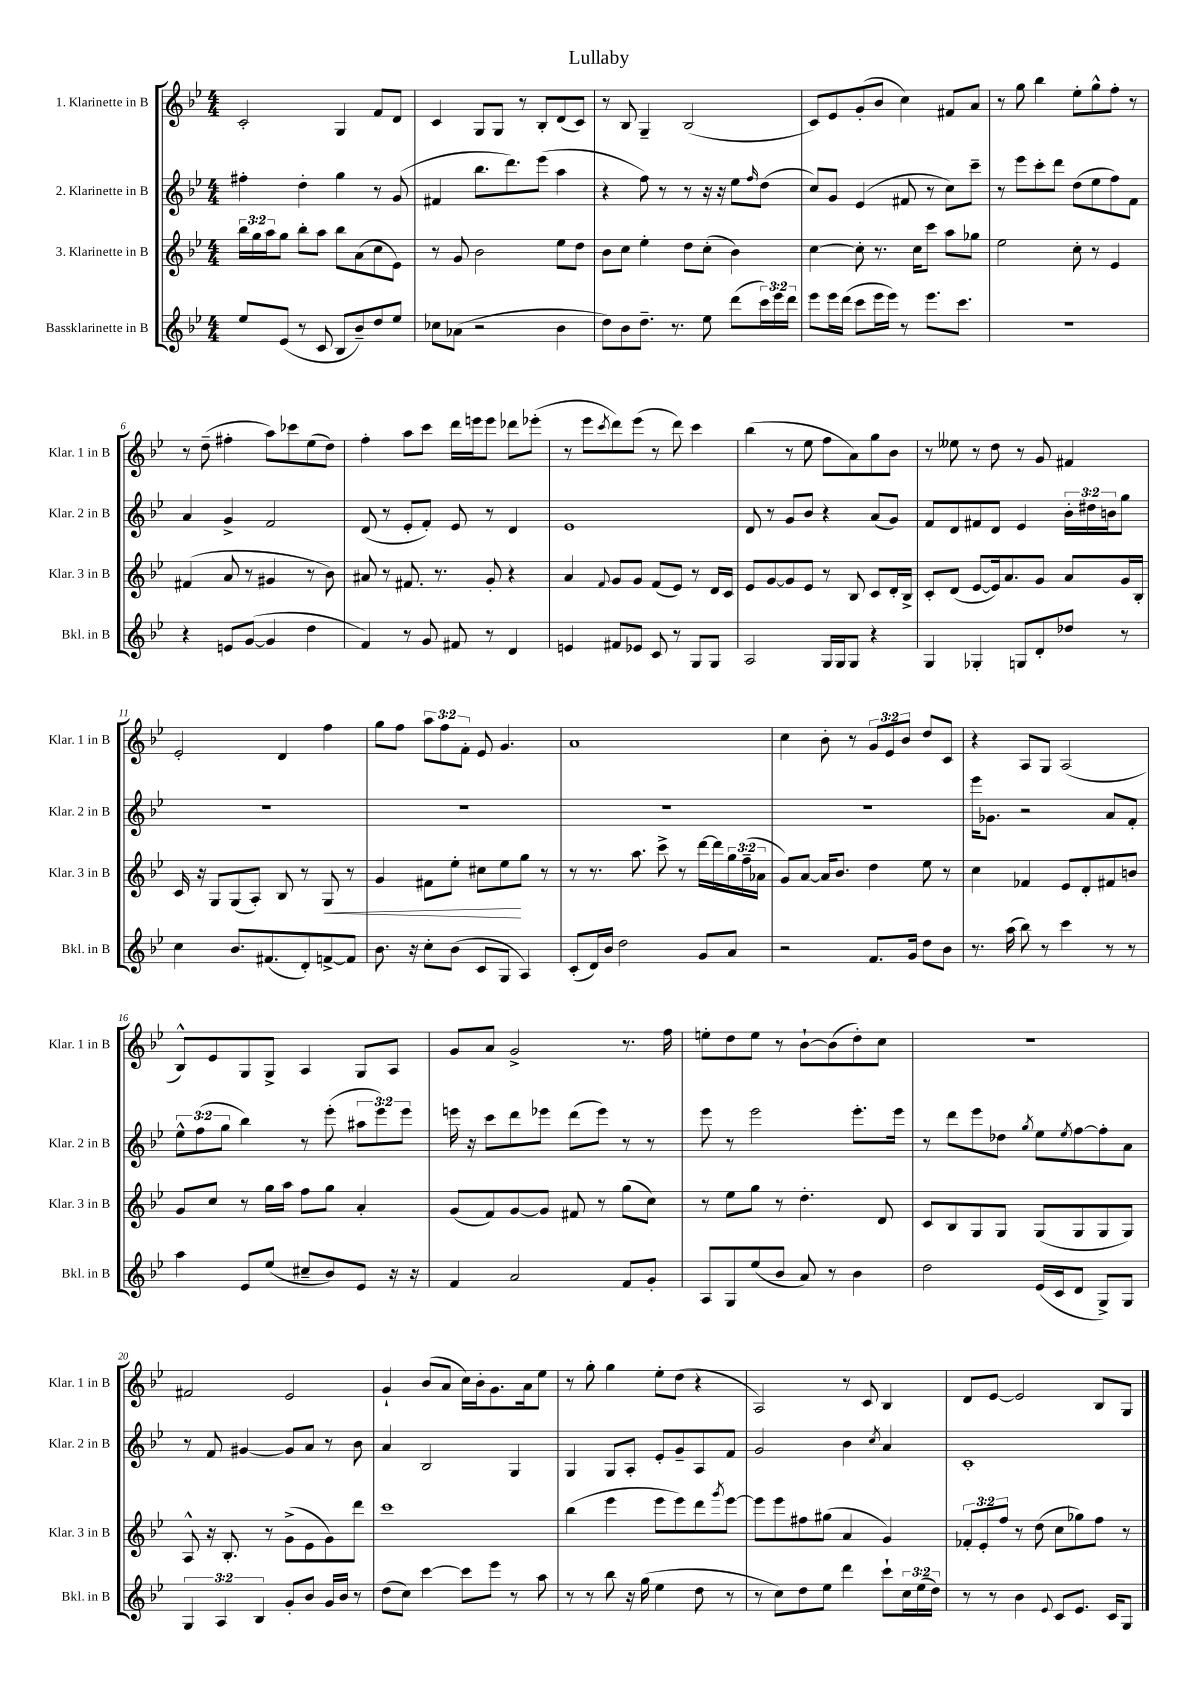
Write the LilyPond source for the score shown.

\header { title = "Lullaby" }
<<
\new StaffGroup <<
\new Staff = "s0" \with { instrumentName = "1. Klarinette in B" shortInstrumentName = "Klar. 1 in B" } {
    \clef treble \key bes \major \numericTimeSignature \time 4/4 \override Staff.TupletNumber.text = #tuplet-number::calc-fraction-text
    c'2-. g4 f'8 d'8 |
    c'4 g8 g8 r8 bes8-. d'8( c'8) |
    r8 bes8 g4-- bes2( |
    c'8) ees'8 g'8-.( bes'8 c''4) fis'8 a'8 |
    r8 g''8 bes''4 ees''8-. g''8-^ f''8-. r8 |
    r8 d''8--( fis''4-. a''8) ces'''8 ees''8( d''8) |
    f''4-. a''8 c'''8 d'''16 e'''16 e'''8 des'''8 ees'''8-.( |
    r8 ees'''8 \acciaccatura { c'''8 } d'''8) ees'''8( r8 d'''8) c'''4 |
    bes''4( r8 ees''8 f''8 a'8) g''8 bes'8 |
    r8 eeses''8 r8 d''8 r8 g'8 fis'4 |
    ees'2-. d'4 f''4 |
    g''8 f''8 \tuplet 3/2 { a''8 f''8 f'8-. } ees'8 g'4. |
    a'1 |
    c''4 bes'8-. r8 \tuplet 3/2 { g'8 ees'8 bes'8 } d''8 c'8 |
    r4 a8 g8 a2( |
    bes8-^) ees'8 g8 g8-> a4 g8 a8 |
    g'8 a'8 g'2-> r8. f''16 |
    e''8-. d''8 e''8 r8 bes'8~-! bes'8( d''8-.) c''8 |
    R1 |
    fis'2 ees'2 |
    g'4-! bes'8( a'8 c''16) bes'16-. g'8. a'16 ees''8 |
    r8 g''8-. g''4 ees''8-. d''8( r4 |
    a2) r8 c'8 bes4 |
    d'8 ees'8~ ees'2 bes8 g8 \bar "|." |
}
\new Staff = "s1" \with { instrumentName = "2. Klarinette in B" shortInstrumentName = "Klar. 2 in B" } {
    \clef treble \key bes \major \numericTimeSignature \time 4/4 \override Staff.TupletNumber.text = #tuplet-number::calc-fraction-text
    fis''4-. d''4-. g''4 r8 g'8( |
    fis'4 bes''8. d'''8.) ees'''8( a''4 |
    r4 f''8) r8 r8 r16 r16 ees''8 \grace { f''16 } d''8( |
    c''8) g'8 ees'4( fis'8 r8 c''8) c'''8-- |
    r8 ees'''8 c'''8-. d'''8 d''8( ees''8 f''8) f'8 |
    a'4 g'4-> f'2 |
    d'8( r8 ees'8-. f'8-.) ees'8 r8 d'4 |
    ees'1 |
    d'8 r8 g'8 bes'8 r4 a'8( g'8) |
    f'8 d'8 fis'8 d'8 ees'4 \tuplet 3/2 { bes'16-. dis''16 b'16 } g''8 |
    R1 |
    R1 |
    R1 |
    R1 |
    ees'''16 ges'8. r2 a'8 f'8-. |
    \tuplet 3/2 { ees''8-^ f''8( g''8 } bes''4) r8 ees'''8-.( \tuplet 3/2 { ais''8 ees'''8) ees'''8 } |
    e'''16 r16 c'''8 d'''8 ees'''8 d'''8( ees'''8) r8 r8 |
    ees'''8 r8 ees'''2 ees'''8.-. ees'''16 |
    r8 d'''8 ees'''8 des''8 \acciaccatura { g''8 } ees''8 \acciaccatura { ees''8 } f''8~ f''8-. a'8 |
    r8 f'8 gis'4~ gis'8 a'8 r8 bes'8 |
    a'4 bes2 g4 |
    g4 g8 a8-. ees'8-. g'8-- a8 f'8 |
    g'2 bes'4 \acciaccatura { c''8 } a'4 |
    c'1-. \bar "|." |
}
\new Staff = "s2" \with { instrumentName = "3. Klarinette in B" shortInstrumentName = "Klar. 3 in B" } {
    \clef treble \key bes \major \numericTimeSignature \time 4/4 \override Staff.TupletNumber.text = #tuplet-number::calc-fraction-text
    \tuplet 3/2 { bes''16 g''16 a''16 } g''8 bes''8-. a''8 bes''8 a'8( c''8 ees'8) |
    r8 g'8 bes'2 ees''8 d''8 |
    bes'8 c''8 ees''4-. d''8 c''8-.( bes'4) |
    c''4~ c''8-. r8. c''16 c'''8 a''8 ges''8 |
    ees''2 c''8-. r8 ees'4 |
    fis'4( a'8 r8 gis'4 r8 bes'8) |
    ais'8 r8 fis'8. r8. g'8-. r4 |
    a'4 \appoggiatura { f'8 } g'8 g'8 f'8( ees'8) r8 d'16 c'16 |
    ees'8 g'8~ g'8 ees'8 r8 bes8 c'8 d'16-. bes16-> |
    c'8-. d'8( ees'8~ ees'16) a'8. g'8 a'8 g'16 bes16-. |
    c'16 r16 g8 g8( a8-.) bes8 r8 g8\< r8 |
    g'4 fis'8 ees''8-. cis''8 ees''8\! g''8 r8 |
    r8 r8. a''8. c'''8-> r8 d'''16~ d'''16 \tuplet 3/2 { g''16 f''16--( aes'16 } |
    g'8) a'8~ a'16 bes'8. d''4 ees''8 r8 |
    c''4 fes'4 ees'8 d'8-. fis'8 b'8 |
    g'8 c''8 r8 g''16 a''16 f''8 g''8 a'4-. |
    g'8( f'8) g'8~ g'8 fis'8 r8 g''8( c''8) |
    r8 ees''8 g''8 r8 d''4.-. d'8 |
    c'8 bes8 g8 g8 g8( g8 g8 g8) |
    a8-^ r16 bes8.-. r8 g'8->( ees'8 g'8) d'''8 |
    c'''1 |
    bes''4( ees'''4 ees'''8 ees'''8) d'''8 \acciaccatura { g'''8 } ees'''8~ |
    ees'''8 ees'''8 fis''8 gis''8( a'4 g'4) |
    \tuplet 3/2 { fes'8-. ees'8-. f''8 } r8 d''8( c''8 ges''8) f''8 r8 \bar "|." |
}
\new Staff = "s3" \with { instrumentName = "Bassklarinette in B" shortInstrumentName = "Bkl. in B" } {
    \clef treble \key bes \major \numericTimeSignature \time 4/4 \override Staff.TupletNumber.text = #tuplet-number::calc-fraction-text
    ees''8 ees'8( r8 c'8 bes8 bes'8--) d''8 ees''8 |
    ces''8 aes'8( r2 bes'4 |
    d''8) bes'8 d''8.-- r8. ees''8 d'''8( \tuplet 3/2 { c'''16) ees'''16 d'''16 } |
    ees'''8 ees'''16 d'''16( c'''8 ees'''16 ees'''16) r8 ees'''8. c'''8. |
    R1 |
    r4 e'8 g'8~( g'4 d''4 |
    f'4) r8 g'8 fis'8 r8 d'4 |
    e'4 fis'8 ees'8 c'8 r8 g8 g8 |
    a2 g16 g16 g8 r4 |
    g4 ges4-. g8 d'8-. des''8 r8 |
    c''4 bes'8. fis'8.( d'8-.) f'8~-> f'8 |
    bes'8. r16 c''8-. bes'8( c'8 g8 a4) |
    c'8-.( d'16) bes'16 d''2 g'8 a'8 |
    r2 f'8. g'16 d''8 bes'8 |
    r8. a''16( bes''8) r8 c'''4 r8 r8 |
    a''4 ees'8 ees''8( cis''8-- bes'8) ees'8 r16 r16 |
    f'4 a'2 f'8 g'8-. |
    a8 g8 ees''8( bes'8 a'8) r8 bes'4 |
    d''2 ees'16( c'16 d'8 g8->) g8 |
    \tuplet 3/2 { g4 a4 bes4 } g'8-. bes'8 g'16 bes'16 r8 |
    d''8( c''8) c'''4~ c'''8 ees'''8 r8 a''8 |
    r8 r8 bes''8 r16 g''16( ees''4 d''8 r8 |
    r8 c''8) d''8 ees''8 d'''4 c'''8-! \tuplet 3/2 { c''16 ees''16( d''16) } |
    r8 r8 bes'4 \appoggiatura { ees'8 } c'8 ees'8. c'16 g8 \bar "|." |
}
>>
>>
